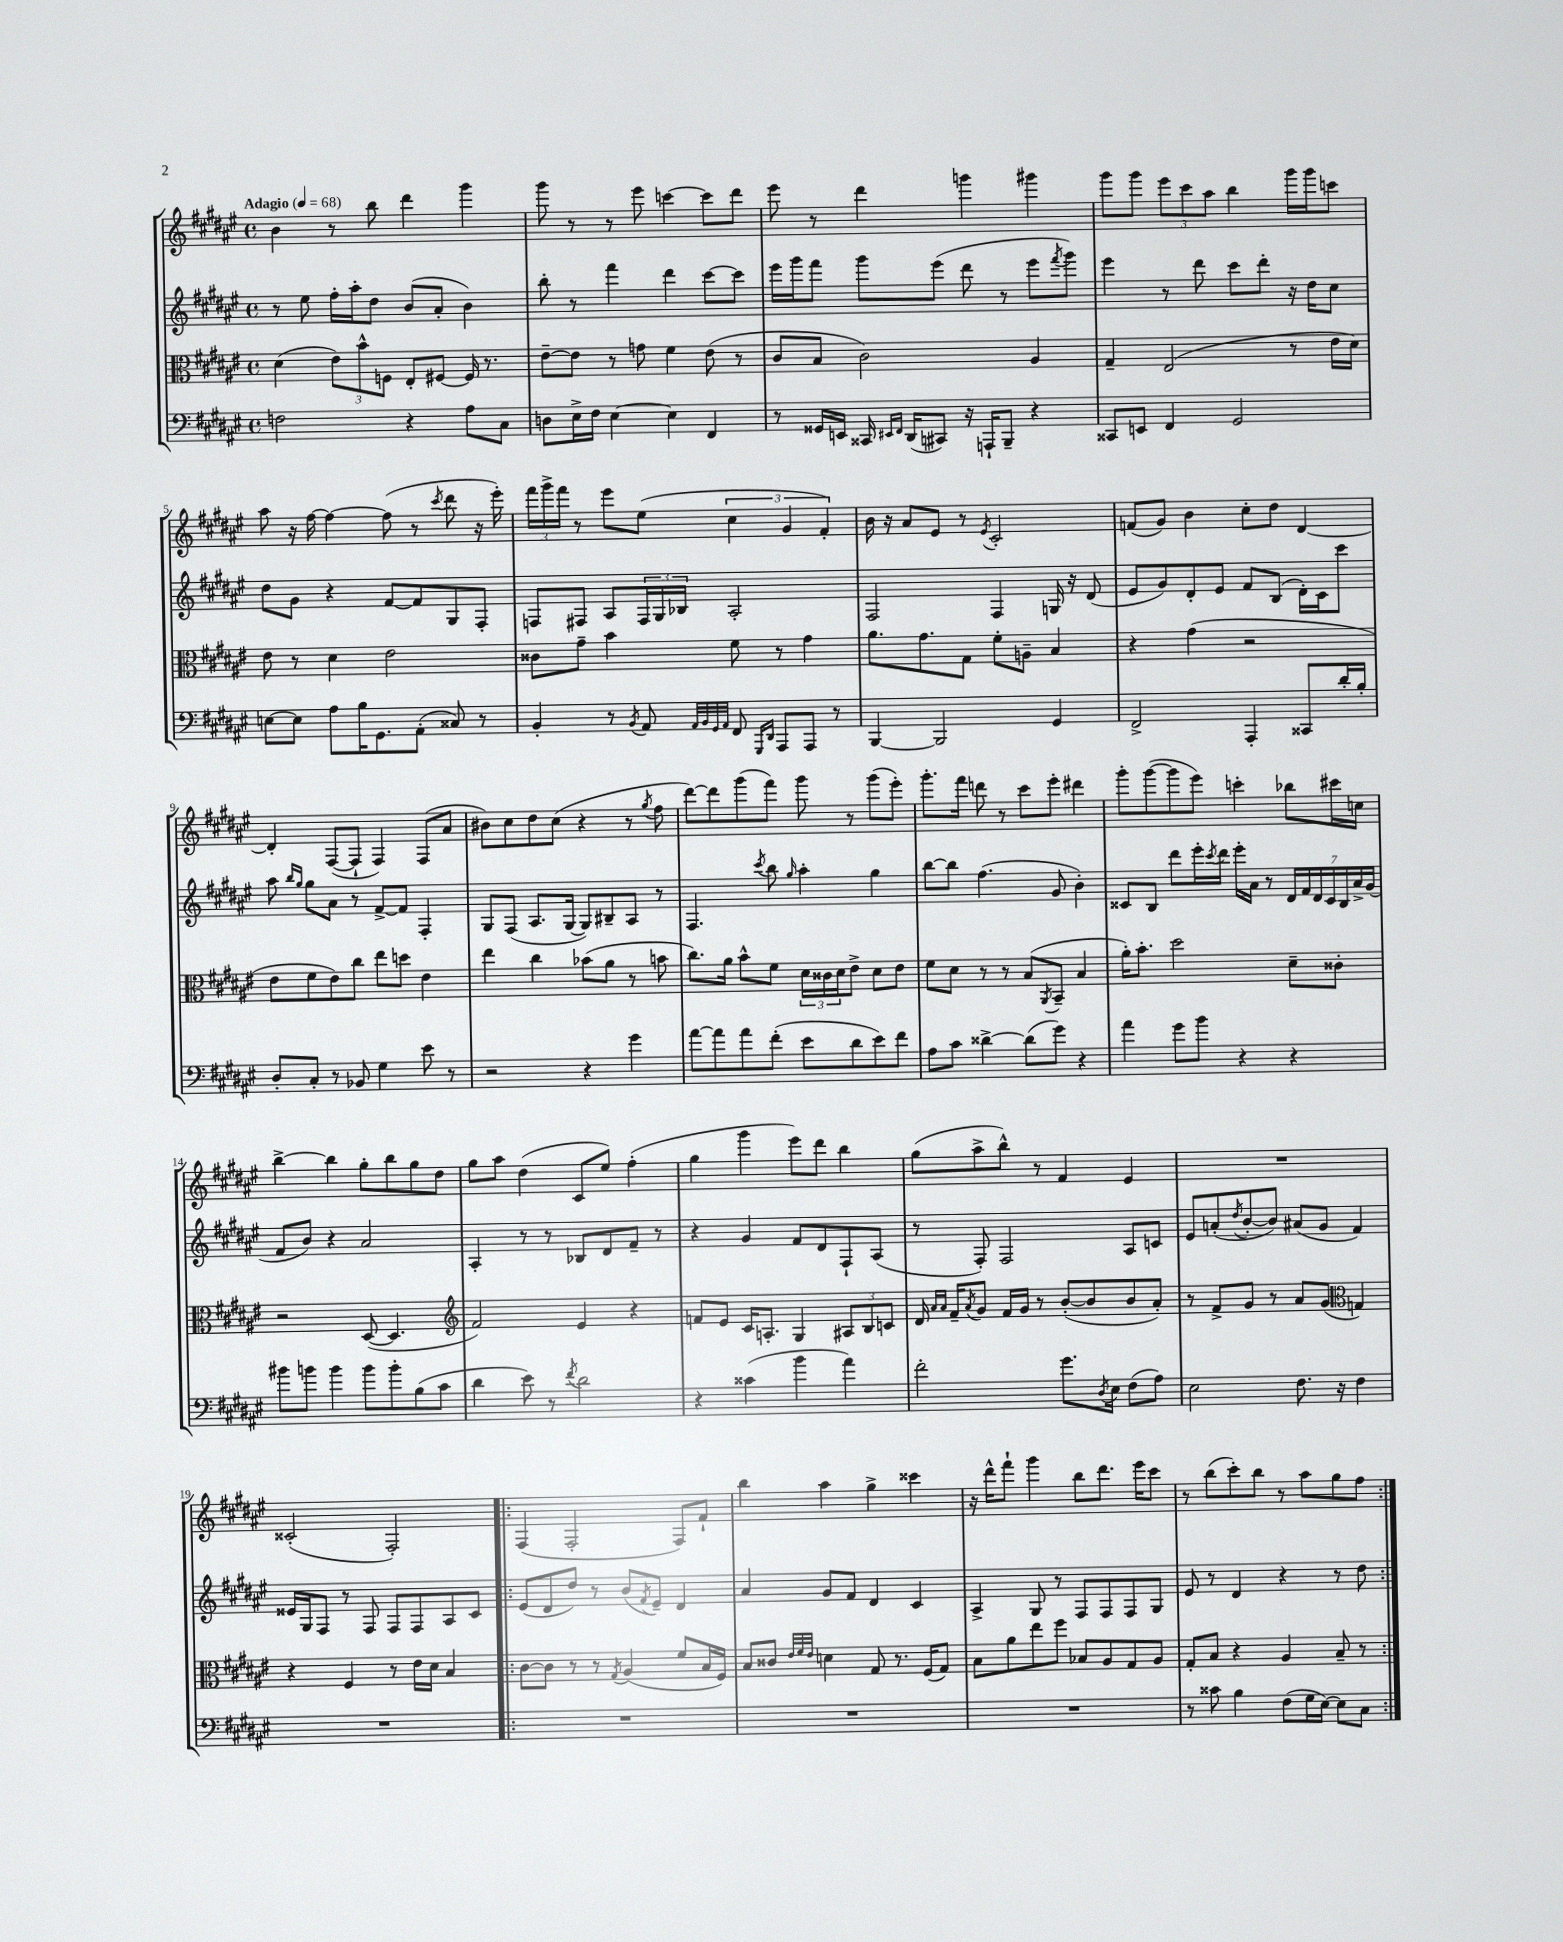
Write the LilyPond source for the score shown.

<<
\new StaffGroup <<
\new Staff = "s0" {
    \clef treble \key fis \major \defaultTimeSignature \time 4/4 \tempo "Adagio" 4 = 68
    b'4 r8 b''8 dis'''4 gis'''4 |
    gis'''8 r8 r8 eis'''8 c'''4~ c'''8 dis'''8 |
    eis'''8 r8 dis'''4 g'''4 gis'''4 |
    gis'''8 gis'''8 \tuplet 3/2 { eis'''8 cis'''8 ais''8 } b''4 gis'''16 gis'''16 c'''8 |
    ais''8 r16 fis''16~ fis''4~ fis''8( r8 \acciaccatura { cis'''8 } dis'''8 r16 eis'''16-.) |
    \tuplet 3/2 { fis'''16 gis'''16-> fis'''16 } r8 eis'''8 eis''8( \tuplet 3/2 { cis''4 gis'4 fis'4-.) } |
    b'16 r16 ais'8 eis'8 r8 \acciaccatura { eis'8 } cis'2-. |
    f'8( gis'8) b'4 cis''8-. dis''8 dis'4~ |
    dis'4-. fis8~( fis8-! fis4) fis8( ais'8 |
    bis'8) cis''8 dis''8 cis''8( r4 r8 \acciaccatura { gis''8 } fis''8 |
    dis'''8~) dis'''8 gis'''8( fis'''8) gis'''8 r8 gis'''8( eis'''8-.) |
    gis'''8.-. fis'''16 d'''8 r8 cis'''8 eis'''8-. dis'''4 |
    gis'''8-. gis'''8~( gis'''8 eis'''8) c'''4-. bes''8 cis'''16 c''16 |
    b''4~-> b''4 gis''8-. b''8 gis''8 dis''8 |
    gis''8 ais''8 dis''4( cis'8 eis''8) fis''4-.( |
    gis''4 gis'''4 eis'''8) dis'''8 b''4 |
    gis''8( ais''8-> b''8-^) r8 fis'4 eis'4 |
    R1 |
    cisis'2-.( fis2-.) |
    \repeat volta 2 { fis4( fis2-. fis8) fis'8-! |
    b''4 ais''4 gis''4-> cisis'''4 |
    r16 dis'''16-^ fis'''8-! gis'''4 b''8 dis'''8. eis'''16 cis'''8 |
    r8 b''8( cis'''8-.) b''8 r8 ais''8 gis''8 fis''8 | }
}
\new Staff = "s1" {
    \clef treble \key fis \major \defaultTimeSignature \time 4/4
    r8 eis''8 fis''16-. ais''16-. dis''8 b'8( ais'8-. b'4) |
    b''8-. r8 fis'''4 dis'''4 cis'''8~ cis'''8 |
    eis'''16 gis'''16 fis'''8 gis'''8 eis'''8( dis'''8 r8 eis'''8 \acciaccatura { fis'''8 } gis'''8) |
    eis'''4 r8 dis'''8 cis'''8 dis'''8-. r16 dis''16 cis''8 |
    dis''8 gis'8 r4 fis'8~ fis'8 gis8 fis8-. |
    f8 fis8 ais8 \tuplet 3/2 { fis16 gis16 bes16 } ais2-. |
    fis2 fis4 g16 r16 dis'8( |
    eis'8 gis'8) dis'8-. eis'8 fis'8 b8( dis'16-.) cis'16 cis'''8 |
    ais''8 \grace { b''16 gis''16 } gis''8 ais'8 r8 fis'8~-> fis'8 fis4-. |
    gis8 fis8( ais8. gis16~ gis8) bis8-- ais8 r8 |
    fis4. \acciaccatura { cis'''8 } b''8 \grace { gis''16 } ais''4-. gis''4 |
    b''8~ b''8 fis''4.( gis'8 b'4-.) |
    cisis'8 b8 dis'''8 eis'''16-. \acciaccatura { cis'''8 } dis'''16 eis'''16-. ais'16 r8 \tuplet 7/4 { dis'16 fis'16 dis'16 cisis'16 b16 ais'16-> gis'16( } |
    fis'8 b'8) r4 ais'2 |
    ais4-. r8 r8 bes8 dis'8 fis'8-- r8 |
    r4 gis'4 fis'8 dis'8 fis8-! ais8( |
    r8 fis8-.) fis2 ais8 c'8 |
    eis'8 a'8-.( \acciaccatura { dis''8 } b'8~-. b'8) ais'8( gis'8 fis'4) |
    eisis'16 gis16 fis8 r8 fis8 fis8 fis8 ais8 cis'8 |
    \repeat volta 2 { eis'8( dis'8 dis''8) r8 b'8( \acciaccatura { fis'8 } eis'8--) dis'4 |
    ais'4 gis'8 fis'8 dis'4 cis'4 |
    ais4-> gis8 r8 fis8 fis8 fis8 gis8 |
    eis'8 r8 dis'4 r4 r8 dis''8 | }
}
\new Staff = "s2" {
    \clef alto \key fis \major \defaultTimeSignature \time 4/4
    dis'4( \tuplet 3/2 { eis'8) b'8-^ f8 } eis8-. fis8~ fis16 r8. |
    eis'8~-- eis'8 r8 g'8 fis'4 eis'8( r8 |
    cis'8 b8 cis'2) ais4 |
    gis4-- eis2( r8 eis'16 dis'16) |
    eis'8 r8 dis'4 eis'2 |
    cisis'8 gis'8-- b'4 fis'8 r8 gis'4 |
    ais'8. gis'8. gis8 fis'8-. a8-- b4 |
    r4 gis'4( r2 |
    eis'8 fis'8 eis'8) cis''8 eis''8 d''8 eis'4 |
    eis''4 cis''4 bes'8( ais'8 r8 b'8 |
    cis''8.) ais'16 b'8-^ fis'8 \tuplet 3/2 { dis'16 cisis'16 dis'16 } eis'8-> dis'8 eis'8 |
    fis'8 dis'8 r8 r8 b8( \acciaccatura { ais,8 } b,8-- b4 |
    ais'16-.) b'8.-. dis''2 dis'8-- cisis'8-. |
    r2 dis8~( dis4. |
    \clef treble fis'2) eis'4 r4 |
    f'8 eis'8 cis'16 a8.-. gis4 \tuplet 3/2 { ais8 b8 c'8 } |
    dis'16 \grace { ais'16 ais'16 } fis'16-- \acciaccatura { ais'8 } gis'8 fis'16 gis'16 r8 b'8~-.( b'8 b'8 ais'8-.) |
    r8 fis'8-> gis'8 r8 ais'8 gis'8( \clef alto g4) |
    r4 fis4 r8 eis'16 dis'16 b4 |
    \repeat volta 2 { cis'8~ cis'8 r8 r8 \acciaccatura { gis8 } ais4( fis'8 b16 fis16) |
    b8 cisis'8 \grace { eis'32 fis'32 eis'32 } d'4 gis8 r8. fis16( gis8) |
    b8 ais'8 eis''8 fis''8 bes8 ais8 gis8 ais8 |
    gis8-. b8 r4 ais4 b8-- r8 | }
}
\new Staff = "s3" {
    \clef bass \key fis \major \defaultTimeSignature \time 4/4
    f2 r4 ais8 cis8 |
    d8 eis16-> fis16 eis4~ eis4 fis,4 |
    r8 gisis,16 e,16 cisis,16 \grace { eis,16 fis,16 } dis,16( cis,8) r16 a,,16-! b,,8-- r4 |
    cisis,8 e,8 fis,4 gis,2 |
    e8~ e8 ais8 b16 gis,8. ais,8-.( cisis8) r8 |
    b,4-. r8 \acciaccatura { b,8 } ais,8 \grace { ais,32 b,32 gis,32 ais,32 } fis,8 \grace { gis,,16 dis,16 } ais,,8 ais,,8 r8 |
    b,,4~ b,,2 gis,4 |
    fis,2-> ais,,4-. cisis,8 dis'16-. b16-. |
    dis8-. cis8-. r8 bes,8 gis4 eis'8 r8 |
    r2 r4 gis'4 |
    ais'8~ ais'8 ais'8 fis'8-.( eis'8 dis'8 eis'8) fis'8 |
    ais8 cis'8 disis'4~-> disis'8( gis'8) r4 |
    ais'4 gis'8 b'8 r4 r4 |
    bis'8 b'8 b'4 b'8 b'8-. b8( cis'8 |
    dis'4 eis'8) r8 \acciaccatura { fis'8 } dis'2 |
    r4 cisis'4( b'4 ais'4) |
    fis'2-. gis'8. \acciaccatura { dis8 } eis16 fis8( ais8) |
    eis2 fis8. r16 fis4 |
    R1 |
    \repeat volta 2 { R1 |
    R1 |
    R1 |
    r8 cisis'8 b4 fis8( gis16 eis16~) eis8 cis8 | }
}
>>
>>
